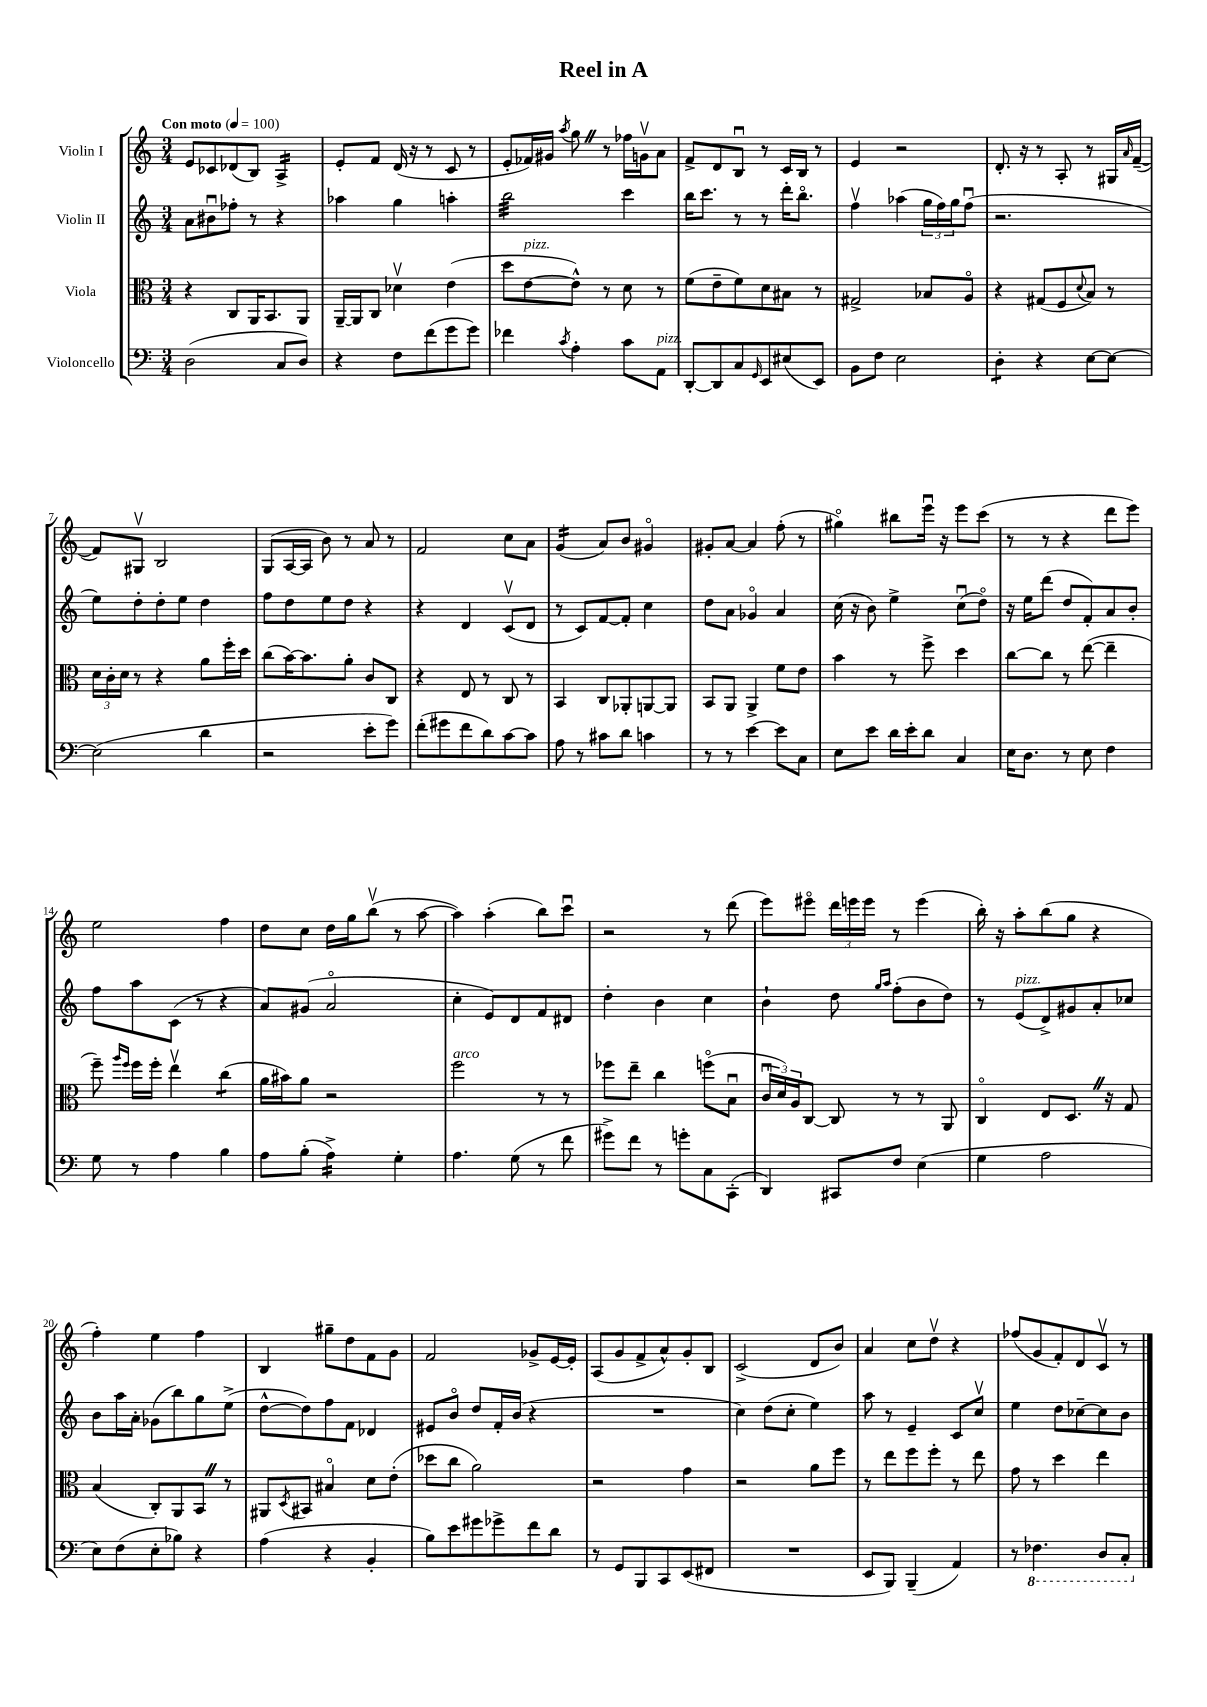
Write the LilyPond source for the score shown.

\header { title = "Reel in A" }
<<
\new StaffGroup <<
\new Staff = "s0" \with { instrumentName = "Violin I" } {
    \clef treble \key c \major \numericTimeSignature \time 3/4 \tempo "Con moto" 4 = 100
    e'8 ces'8 des'8( b8) a4:16-> |
    e'8-. f'8 d'16( r16 r8 c'8 r8 |
    e'8-. fes'16) gis'16 \acciaccatura { a''8 } g''8 \once \override BreathingSign.text = \markup { \musicglyph "scripts.caesura.straight" } \breathe r8 fes''16 g'16\upbow a'8 |
    f'8-> d'8 b8\downbow r8 c'16 b16 r8 |
    e'4 r2 |
    d'8.-. r16 r8 a8-. r8 gis16 \grace { a'16 } f'16~--( |
    f'8) gis8\upbow b2 |
    g8( a16~ a16 b'8) r8 a'8 r8 |
    f'2 c''8 a'8 |
    g'4:16( a'8) b'8 gis'4\flageolet |
    gis'8-. a'8~ a'4 f''8-.( r8 |
    gis''4\flageolet) bis''8 e'''16\downbow r16 e'''8 c'''8( |
    r8 r8 r4 d'''8 e'''8) |
    e''2 f''4 |
    d''8 c''8 d''16 g''16 b''8\upbow( r8 a''8~ |
    a''4) a''4-.( b''8) c'''8\downbow |
    r2 r8 d'''8( |
    e'''8) eis'''8\flageolet \tuplet 3/2 { d'''16 e'''16 e'''16 } r8 e'''4( |
    b''16-.) r16 a''8-. b''8( g''8 r4 |
    f''4-.) e''4 f''4 |
    b4 gis''8-- d''8 f'8 g'8 |
    f'2 ges'8-> e'16~ e'16-. |
    a8( g'8 f'8-> a'8-^) g'8-. b8 |
    c'2->( d'8 b'8) |
    a'4 c''8 d''8\upbow r4 |
    fes''8( g'8 f'8-.) d'8 c'8\upbow r8 \bar "|." |
}
\new Staff = "s1" \with { instrumentName = "Violin II" } {
    \clef treble \key c \major \numericTimeSignature \time 3/4
    a'8 bis'8\downbow fes''8-. r8 r4 |
    aes''4 g''4 a''4-. |
    b''2:32 c'''4 |
    b''16 c'''8. r8 r8 d'''16-. b''8.\flageolet |
    f''4\upbow aes''4( \tuplet 3/2 { g''16 f''16) g''16 } f''8\downbow( |
    r2. |
    e''8) d''8-. d''8-. e''8 d''4 |
    f''8 d''8 e''8 d''8 r4 |
    r4 d'4 c'8\upbow( d'8 |
    r8 c'8) f'8~ f'8-. c''4 |
    d''8 a'8 ges'4\flageolet a'4 |
    c''16( r16 b'8) e''4-> c''8\downbow( d''8\flageolet) |
    r16 e''16 d'''8( d''8 f'8-.) a'8 b'8-. |
    f''8 a''8 c'8( r8 r4 |
    a'8) gis'8( a'2\flageolet |
    c''4-. e'8) d'8 f'8 dis'8 |
    d''4-. b'4 c''4 |
    b'4-! d''8 \grace { g''16 a''16 } f''8-.( b'8 d''8) |
    r8 e'8^\markup { \italic "pizz." }( d'8->) gis'8 a'8-. ces''8 |
    b'8 a''16 a'16-. ges'8( b''8) g''8 e''8->( |
    d''8~-^ d''8) f''8 f'8 des'4 |
    eis'8 b'8\flageolet d''8 f'16-. b'16( r4 |
    R2. |
    c''4) d''8( c''8-. e''4) |
    a''8 r8 e'4-- c'8 c''8\upbow |
    e''4 d''8 ces''8~-- ces''8 b'8 \bar "|." |
}
\new Staff = "s2" \with { instrumentName = "Viola" } {
    \clef alto \key c \major \numericTimeSignature \time 3/4
    r4 c8 a,16 b,8. a,8 |
    a,16~-- a,16 c8 des'4\upbow e'4( |
    d''8 e'8~^\markup { \italic "pizz." } e'8-^) r8 d'8 r8 |
    f'8( e'8-- f'8) d'8 bis8 r8 |
    gis2-> bes8 a8\flageolet |
    r4 gis8( f8 \appoggiatura { d'8 } b8) r8 |
    \tuplet 3/2 { d'16 c'16-. d'16 } r8 r4 a'8 f''16-. d''16 |
    c''8( b'16~) b'8. a'8-. c'8 c8 |
    r4 e8 r8 c8 r8 |
    b,4 c8 aes,8-. a,8~ a,8 |
    b,8 a,8 a,4-> f'8 e'8 |
    b'4 r8 f''8-> d''4 |
    c''8~ c''8 r8 e''8~( e''4-- |
    f''8--) \grace { a''16 f''16 } f''16 f''16-. e''4\upbow c''4:8( |
    a'16 bis'16) a'8 r2 |
    f''2^\markup { \italic "arco" } r8 r8 |
    fes''8 e''8-- c''4 f''8\flageolet( b8\downbow |
    \tuplet 3/2 { c'16\downbow d'16) a16 } c8~ c8 r8 r8 a,8 |
    c4\flageolet e8 d8. \once \override BreathingSign.text = \markup { \musicglyph "scripts.caesura.straight" } \breathe r16 g8 |
    b4( c8-.) a,8 b,8 \once \override BreathingSign.text = \markup { \musicglyph "scripts.caesura.straight" } \breathe r8 |
    ais,8 \acciaccatura { d8 } bis,8 bis4\flageolet d'8 e'8-.( |
    des''8 c''8 a'2) |
    r2 g'4 |
    r2 a'8 f''8 |
    r8 e''8 f''8 f''8-. r8 e''8 |
    g'8 r8 d''4 e''4 \bar "|." |
}
\new Staff = "s3" \with { instrumentName = "Violoncello" } {
    \clef bass \key c \major \numericTimeSignature \time 3/4
    d2( c8 d8) |
    r4 f8 f'8( g'8 g'8) |
    fes'4 \acciaccatura { c'8 } a4-. c'8 a,8^\markup { \italic "pizz." } |
    d,8~-. d,8 c8 \grace { g,16 } e,8 eis8( e,8) |
    b,8 f8 e2 |
    d4:8-. r4 e8~ e8~ |
    e2( d'4 |
    r2 e'8-. g'8) |
    f'8-.( gis'8 f'8 d'8) c'8~ c'8 |
    a8 r8 cis'8 d'8 c'4 |
    r8 r8 e'4~ e'8 c8 |
    e8 e'8 d'16 e'16-. d'8 c4 |
    e16 d8. r8 e8 f4 |
    g8 r8 a4 b4 |
    a8 b8-.( a4:16->) g4-. |
    a4. g8( r8 f'8 |
    gis'8->) f'8 r8 g'8-. c8 c,8-.( |
    d,4) cis,8 f8 e4( |
    g4 a2 |
    e8) f8( e8-. bes8) r4 |
    a4( r4 b,4-. |
    b8) e'8 gis'8 ges'8-> f'8 d'8 |
    r8 g,8 b,,8 c,8 e,8( fis,8 |
    R2. |
    e,8 b,,8) b,,4--( a,4) |
    r8 \ottava #-1 fes,4. d,8 c,8-. \ottava #0 \bar "|." |
}
>>
>>
